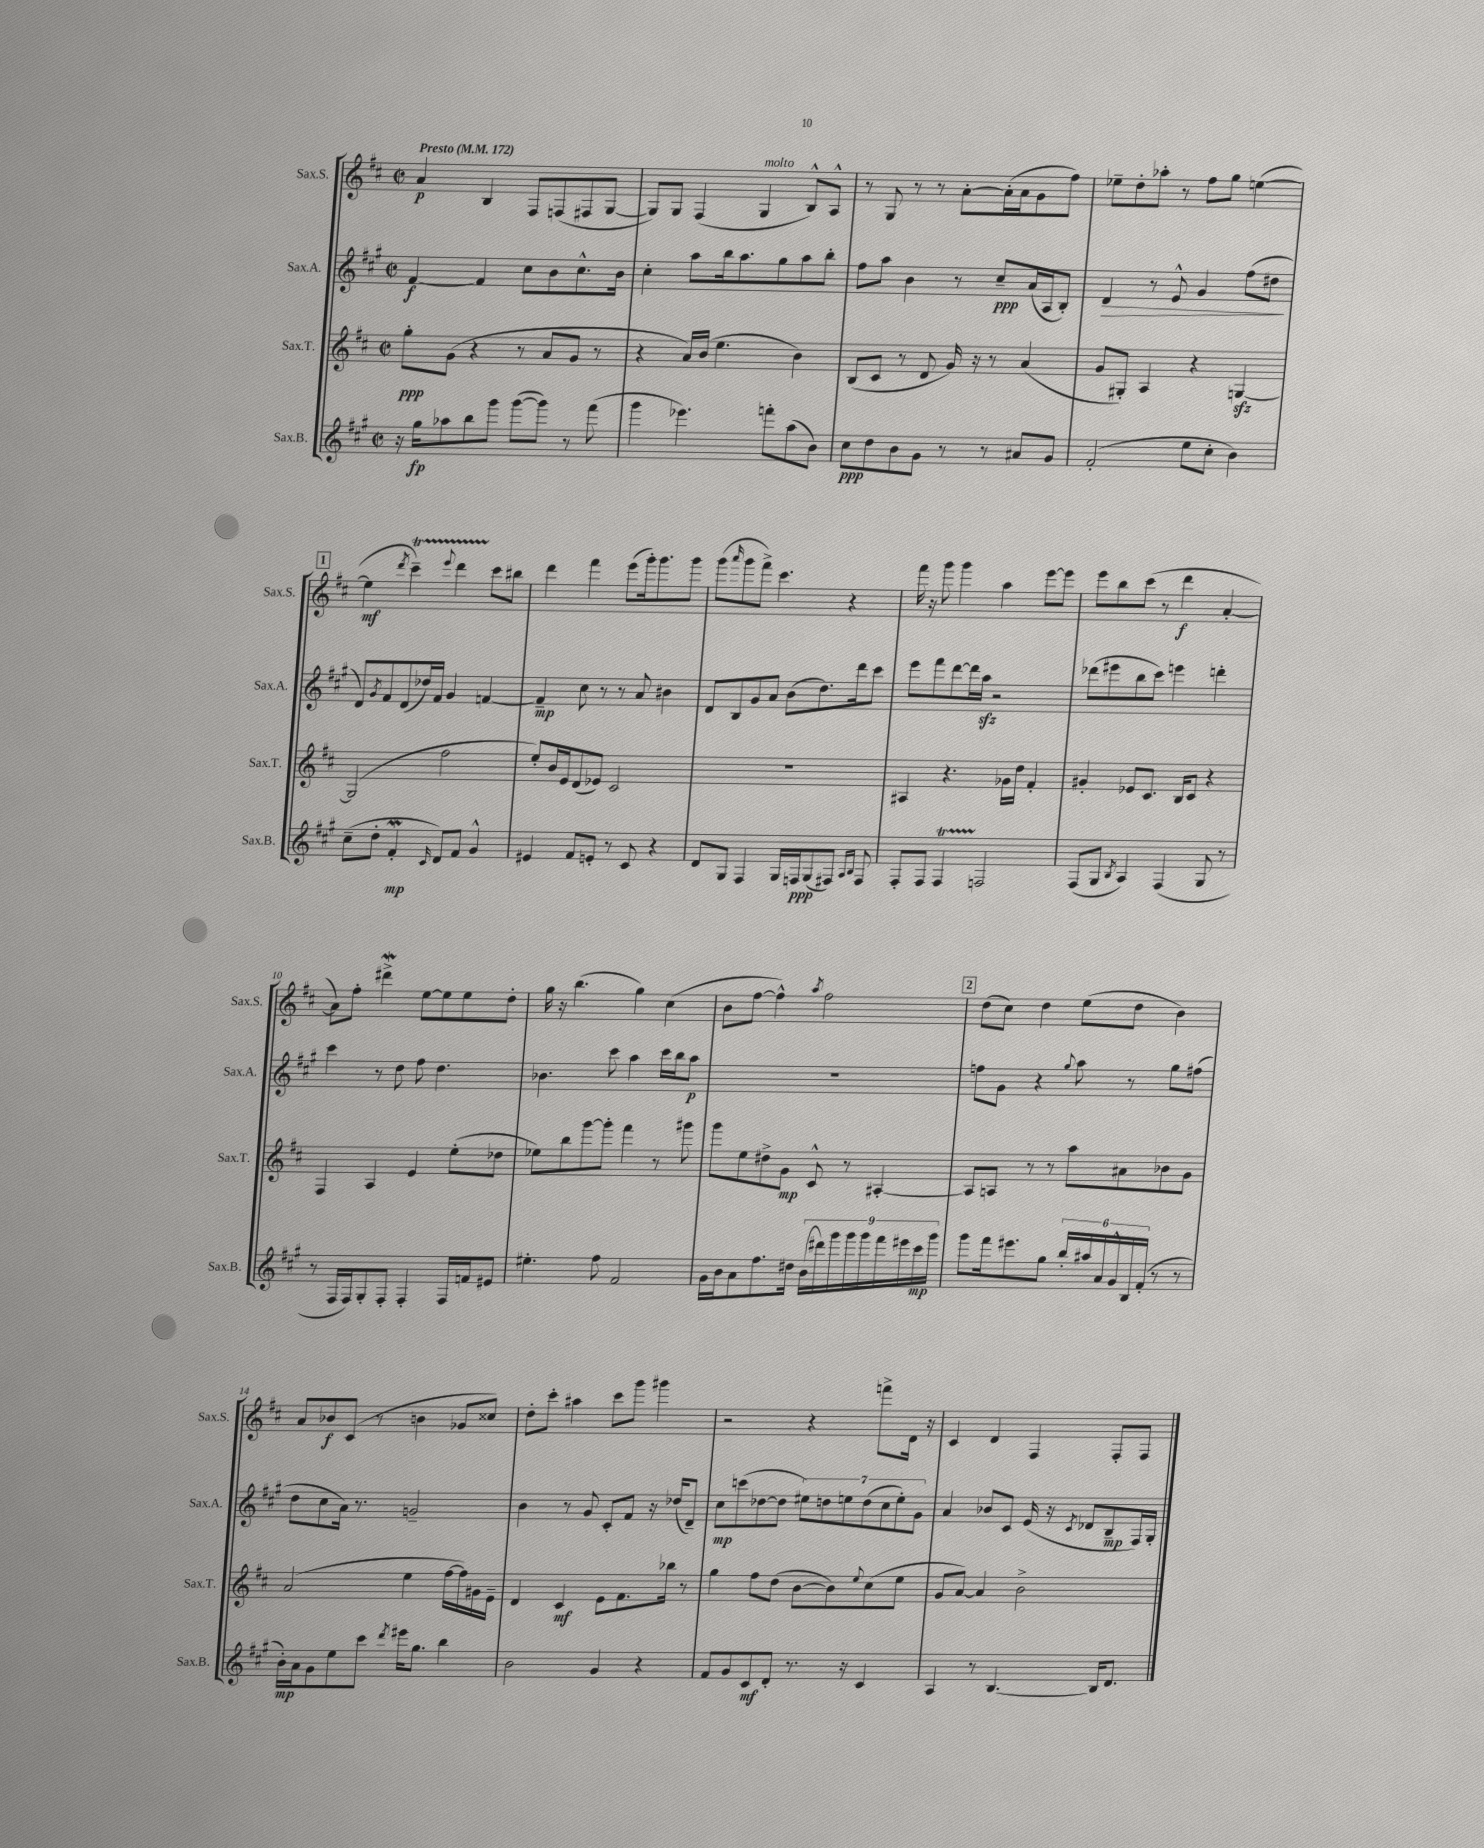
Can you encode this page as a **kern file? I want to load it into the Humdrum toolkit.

**kern	**kern	**kern	**kern
*staff4	*staff3	*staff2	*staff1
*clefG2	*clefG2	*clefG2	*clefG2
*k[f#c#g#]	*k[f#c#]	*k[f#c#g#]	*k[f#c#]
*M2/2	*M2/2	*M2/2	*M2/2
*met(c|)	*met(c|)	*met(c|)	*met(c|)
*MM172	*MM172	*MM172	*MM172
16r	8gg'	[4f#	4a
16gg#	.	.	.
8aa-	(8g	.	.
8bb	4r	4f#]	4B
8ggg#	.	.	.
([8ggg#	8r	8cc#	8F#
8ggg#])	8a	8b	(8F
8r	8g	8.cc#^^	8F#
(8fff#	8r	.	[8G
.	.	16b	.
=	=	=	=
4ggg#	4r	4cc#'	8G])
.	.	.	8G
4.eee-)	16a)	8aa	(4F#
.	(16b	.	.
.	4.ee	16bb	.
.	.	8.aa	.
.	.	.	4G
8fff'	.	8gg#	.
(8aa	4b)	8aa	8B^^)
8b)	.	8bb'	8A^^
=	=	=	=
8cc#	(8B	8ff#	8r
8dd	8c#	8aa	8G
8b	8r	4b	8r
8g#	8d	.	8r
8r	16g)	8r	[8a'
.	16r	.	.
8r	8r	8cc#~	(16a']
.	.	.	16a
8a#	(4a	(16a	8g
.	.	16A	.
8g#	.	8B')	8ff#)
=	=	=	=
(2f#'	8g	4d	8ee-~
.	8G#')	.	8dd'
.	4A	8r	8aa-'
.	.	8e^^	8r
8ee	4r	4g#	8ff#
8cc#'	.	.	8gg
4b)	[4G	(8ff#	([4ee
.	.	8dd#	.
=	=	=	=
(8cc#~	(2G]	8d)	4ee]
.	.	8qg#	.
8dd'	.	8f#	.
.	.	.	8qddd
4f#'	.	(8d	4ccc#~)
.	.	16dd-)	.
.	.	16f#	.
16qqc#	.	.	8qqeee
8d)	2ff#	4g#	4ddd
8f#	.	.	.
4g#^^	.	[4f	8ccc#
.	.	.	8bb#
=	=	=	=
4e#	8ee')	4f~]	4ddd
.	16b	.	.
.	16e	.	.
8f#	(8d	8cc#	4fff#
8e'	8e-)	8r	.
8r	2c#	8r	(8eee
8c#	.	8a	16ggg')
.	.	.	8.ggg
4r	.	4b#	.
.	.	.	8ggg
=	=	=	=
8d	1r	8d	(8ggg
.	.	.	16qqaaa
8G#	.	8B	8ggg
4F#	.	8g#	8fff#^)
.	.	8a	4.ccc#
16G#	.	(8b	.
16F	.	.	.
(8G#	.	8.dd)	.
8F#)	.	.	4r
.	.	16ddd	.
16qqA	.	.	.
16qqB	.	.	.
8F#	.	8ccc#	.
=	=	=	=
8F#'	4A#	8eee	16fff#
.	.	.	16r
8F#	.	8fff#	8ggg
4F#	4.r	[8ddd	4ggg
.	.	16ddd]	.
.	.	16aa	.
2F	.	2r	4aa
.	16g-	.	.
.	16dd	.	.
.	4f#'	.	[8eee
.	.	.	8eee]
=	=	=	=
(8F#	4g#'	(8ddd-	8eee
8G#	.	8eee#	8bb
8qB	.	.	.
4A)	8e-	8bb	(8ccc#
.	8.c#	8ccc#)	8r
(4F#	.	4eee	4ddd
.	16B	.	.
.	8c#	.	.
8G#	4r	4ddd'	[4a'
8r	.	.	.
=	=	=	=
8r	4F#	4ccc#	8a])
16F#	.	.	8ff#'
16F#)	.	.	.
8G#'	4A	8r	4ddd#^
8F#'	.	8dd	.
4F#'	4e	8ff#	[8ee
.	.	4.dd	8ee]
16F#	(8ee'	.	8ee
16f	.	.	.
8e#	8dd-	.	8dd'
=	=	=	=
4.ee#'	8ee-)	4.b-	16gg
.	.	.	16r
.	8bb	.	(4.bb
.	[8ggg	.	.
8ff#	8ggg']	8ccc#	.
2f#	4fff#	4aa	4gg)
.	8r	16ccc#	(4cc#
.	.	16bb	.
.	8ggg#	8aa	.
=	=	=	=
16g#	8ggg	1r	8b
16b	.	.	.
8a	8ee	.	[8ff#
8.ff#	8dd#^	.	4ff#^^])
.	8g	.	.
16dd#	.	.	.
.	.	.	8qaa
(18b	8c#^^	.	2ff#
18ddd#)	.	.	.
18ggg#	.	.	.
.	8r	.	.
18ggg#	.	.	.
18ggg#	.	.	.
.	[4A#'	.	.
18fff#	.	.	.
18eee#	.	.	.
18ccc#	.	.	.
18ggg#	.	.	.
=	=	=	=
8ggg#	8A#]	8ff	(8dd
16fff#	8A	8g#	8cc#)
8.eee#	.	.	.
.	8r	4r	4dd
8gg#	8r	.	.
.	.	8qqgg#	.
24bb'	8aa	8aa	(8ee
24aa#	.	.	.
24a	.	.	.
24g#^^	8a#	8r	8dd
24B	.	.	.
(24f#'	.	.	.
8r	8b-	8gg#	4b)
8r	8g	(8ff#	.
=	=	=	=
16b')	(2a	8dd	8a
16a	.	.	.
8g#	.	8cc#	8b-
8ee	.	16a)	(8c#
.	.	8.r	.
8ccc#	.	.	8r
8qddd	.	.	.
16eee#	4ee	2g~	4b
8.gg#	.	.	.
4bb	[16ff#	.	8g-
.	16ff#])	.	.
.	16g#	.	8cc##)
.	16e~	.	.
=	=	=	=
2b	4d	4b	8dd'
.	.	.	8ccc#'
.	4c#	8r	4aa#
.	.	8g#	.
4g#	8e	8c#'	8ccc#
.	8.f#	8f#	8ggg
4r	.	16r	4ggg#
.	16bb-	(16dd-	.
.	8r	8d~)	.
=	=	=	=
8f#	4gg	8cc#	2r
8g#	.	(8ccc	.
8c#	8ff#	[8dd-	.
8d'	(8dd	8dd-]	.
8.r	[8b	14ee#)	4r
.	.	14dd	.
.	8b])	.	.
.	.	14ee	.
16r	.	.	.
.	.	(14dd	.
.	8qqee	.	.
4c#	(8cc#	.	8fff^
.	.	14cc#	.
.	.	14ee')	.
.	8ee	.	16d
.	.	14g#	.
.	.	.	16r
=	=	=	=
4A	8g	4a	4c#
.	[8a)	.	.
8r	4a]	8b-	4d
[4.B	.	8c#	.
.	2b^	(16e	4F#
.	.	16r	.
.	.	8qc#	.
.	.	8d-	.
16B]	.	8B~	8F#'
8.d	.	.	.
.	.	16F#)	8F#
.	.	16G#'	.
==	==	==	==
*-	*-	*-	*-
